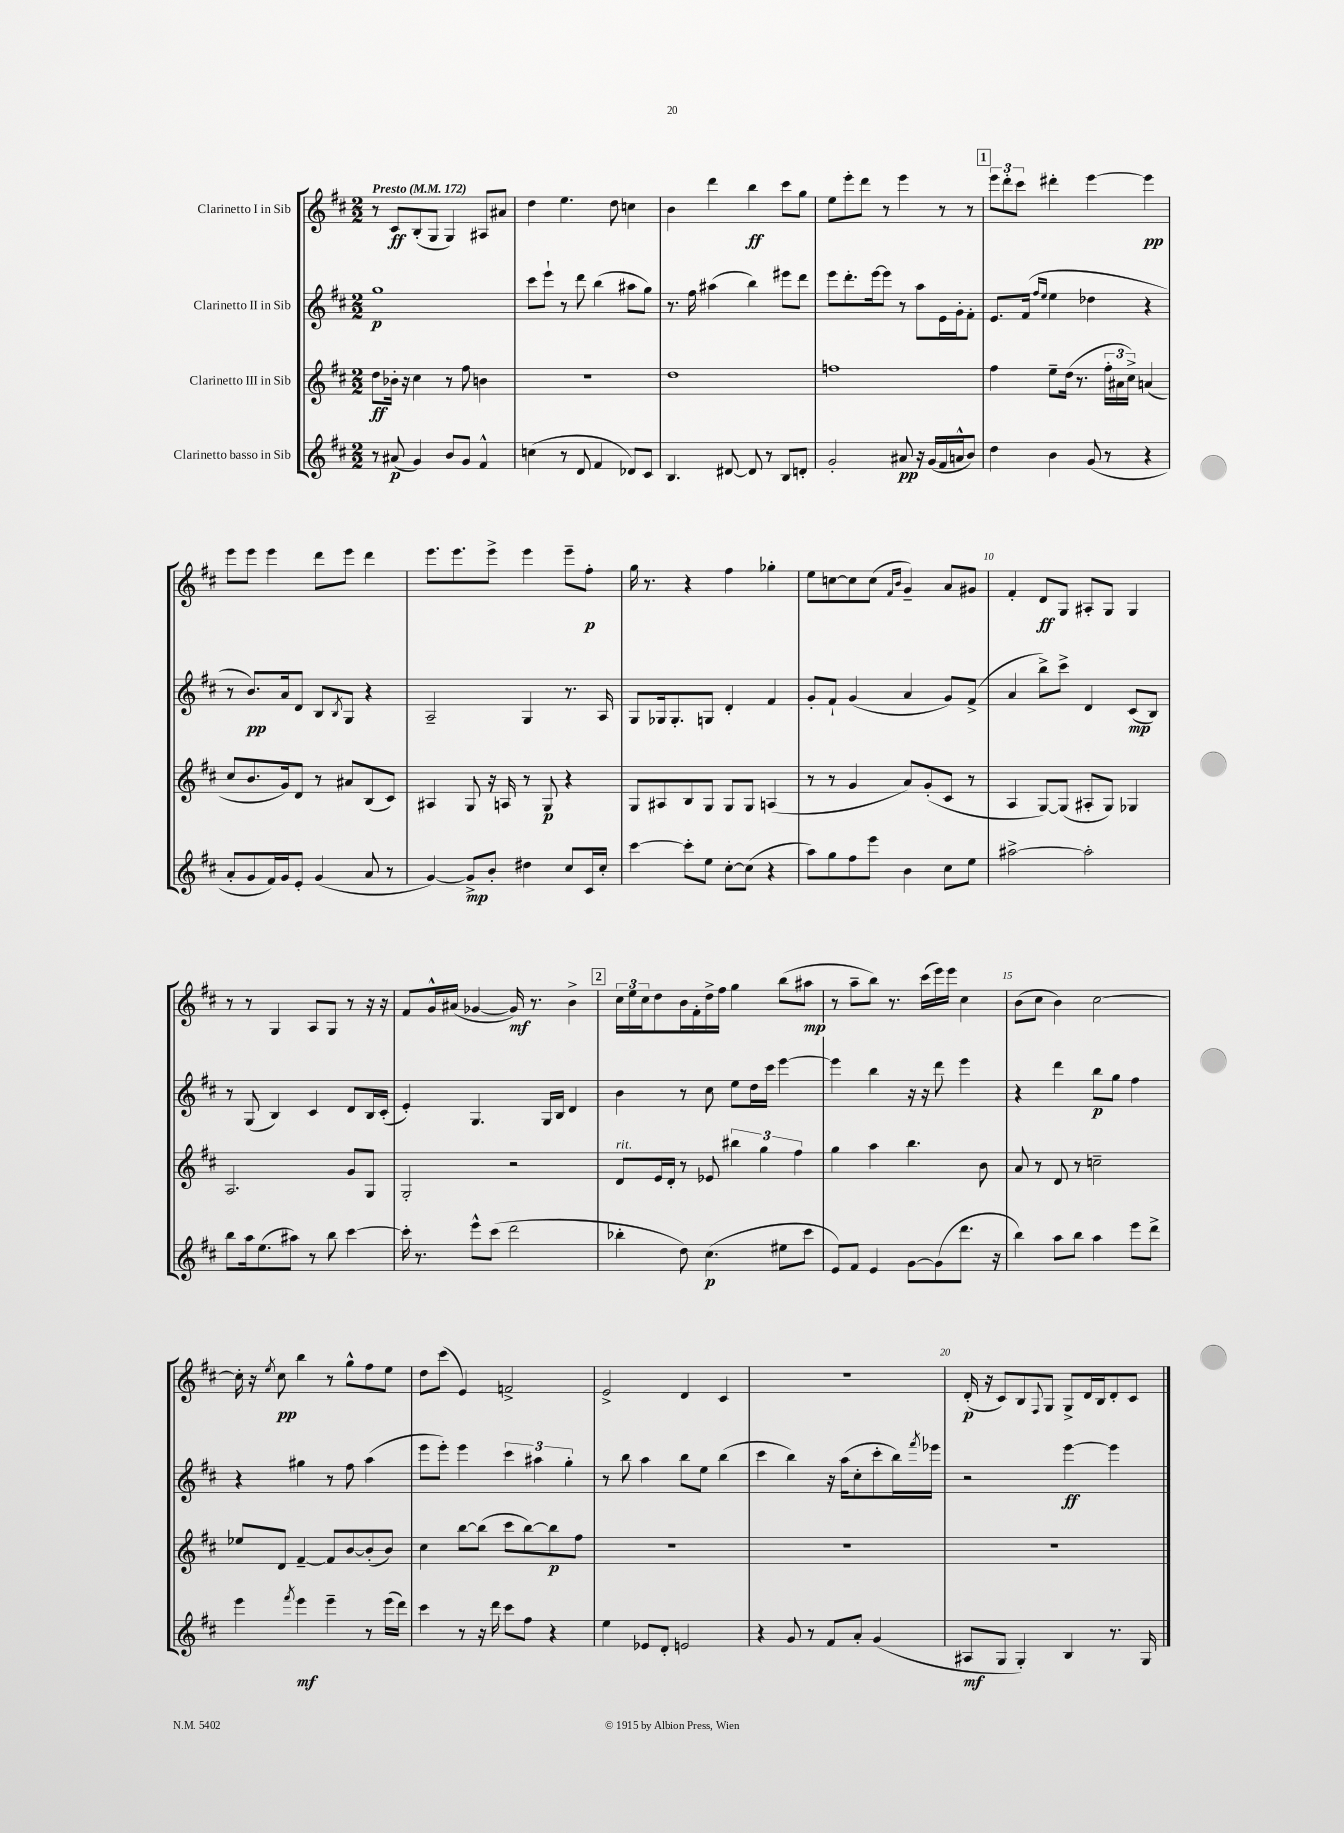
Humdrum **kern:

**kern	**kern	**kern	**kern
*staff4	*staff3	*staff2	*staff1
*clefG2	*clefG2	*clefG2	*clefG2
*k[f#c#]	*k[f#c#]	*k[f#c#]	*k[f#c#]
*M2/2	*M2/2	*M2/2	*M2/2
*MM172	*MM172	*MM172	*MM172
8r	8dd	1gg	8r
(8a#	16b-'	.	8c#
.	16r	.	.
4g)	4cc#	.	(8B'
.	.	.	8G
8b	8r	.	4G)
8g	8ff#	.	.
4f#^^	4b	.	8A#
.	.	.	8a#
=	=	=	=
(4cc	1r	8ccc#	4dd
.	.	8eee`	.
8r	.	8r	4.ee
8d	.	8ddd	.
4f#	.	(4bb	.
.	.	.	8dd
8d-)	.	8aa#	4cc
8c#	.	8gg)	.
=	=	=	=
4.B	1dd	8.r	4b
.	.	16ff#	.
.	.	(4aa#	4ddd
[8d#	.	.	.
8d#]	.	4bb)	4bb
8r	.	.	.
8B	.	8eee#	8ccc#
8d'	.	8ddd	8gg
=	=	=	=
2g'	1ff	8eee	8ee
.	.	8.ddd'	8eee'
.	.	.	8ddd
.	.	[16eee	.
.	.	8eee]	8r
8a#	.	8r	4eee
16r	.	8aa	.
(16g	.	.	.
16f#	.	16e	8r
16a^^	.	16g'	.
8b)	.	8f#'	8r
=	=	=	=
4dd	4ff#	8.e	12eee
.	.	.	12ddd'
.	.	.	12ccc#
.	.	(16f#	.
.	.	16qqff#	.
.	.	16qqee	.
4b	8ee~	4ee	4ddd#'
.	(16dd	.	.
.	8.r	.	.
(8g	.	4dd-	[4eee
8r	24ff#'	.	.
.	24a#	.	.
.	24cc#^)	.	.
4r	(4a	4r	4eee]
=	=	=	=
8a'	8cc#	8r	8eee
8g	8.b	8.b)	8eee
16f#)	.	.	4eee
16g	16g)	16a	.
8e'	8d	8d	.
(4g	8r	8B	8ddd
.	.	8qB	.
.	8a#	8G	8eee
8a	(8B	4r	4ddd
8r	8c#)	.	.
=	=	=	=
[4g)	4A#	2A~	8.eee
.	.	.	8.eee
8g^]	8G	.	.
8b'	16r	.	8eee^
.	16A	.	.
4dd#	8r	4G	4eee
.	8G	.	.
8cc#	4r	8.r	8eee~
16c#	.	.	8ff#'
16cc#'	.	16A	.
=	=	=	=
[4ccc#	8G	8G	16gg
.	.	.	8.r
.	8A#	16G-	.
.	.	8.G-'	.
8ccc#']	8B	.	4r
8ee	8G	8G	.
[8cc#'	8G	4d'	4ff#
(8cc#]	8G	.	.
4r	(4A	4f#	4gg-'
=	=	=	=
8aa)	8r	8g'	8ee
8gg	8r	8f#`	[8cc
8ff#	4g	(4g	8cc]
8eee	.	.	(8cc
.	.	.	16qqf#
.	.	.	16qqb
4b	8a)	4a	4g~)
.	(8g'	.	.
8cc#	8c#	8g)	8a
8ee	8r	(8f#^	8g#
=	=	=	=
[2aa#^	4A	4a	4f#'
.	[8G)	8bb^)	8d
.	(8G]	8ccc#^	8G
2aa#']	8A#'	4d	8A#'
.	8G)	.	8G
.	4G-	(8c#	4G
.	.	8B)	.
=	=	=	=
8bb	2.A	8r	8r
16aa	.	(8G	8r
(8.ee	.	.	.
.	.	4B)	4G
8aa#)	.	.	.
8r	.	4c#	8A
8bb	.	.	8G
[4ccc#	8g	8d	8r
.	8G	16B	16r
.	.	(16c#'	16r
=	=	=	=
16ccc#']	2G'	4e')	8f#
8.r	.	.	.
.	.	.	16g^^
.	.	.	(16a#
8eee^^	.	4.G	[4g-
(8ccc#	.	.	.
2ddd	2r	.	16g-])
.	.	.	8.r
.	.	16G	.
.	.	16B	.
.	.	4d	4b^
=	=	=	=
4bb-'	8d	4b	24cc#
.	.	.	24ee
.	.	.	24cc#
.	16e	.	8dd
.	16d'	.	.
8dd)	8r	8r	16b
.	.	.	16f#'
(4.cc#	8e-	8cc#	16dd^
.	.	.	16ff#
.	6bb#	8ee	4gg
.	.	16dd	.
.	6gg	.	.
.	.	16ccc#	.
8ee#	.	[4eee	(8bb
.	6ff#	.	.
8ccc#	.	.	8aa#
=	=	=	=
8e)	4gg	4eee]	8r
8f#	.	.	8aa~
4e	4aa	4bb	8bb)
.	.	.	8.r
[8g	4.bb	16r	.
.	.	16r	(16ccc#
(8g]	.	8ddd	16eee)
.	.	.	16eee
8.ddd	.	4eee	4cc#
.	8b	.	.
16r	.	.	.
=	=	=	=
4bb)	8a	4r	(8b
.	8r	.	8cc#
8aa	8d	4ddd	4b)
8bb	8r	.	.
4aa	2cc~	8bb	[2cc#
.	.	8gg	.
8eee	.	4ff#	.
8ddd^	.	.	.
=	=	=	=
4eee	8ee-	4r	16cc#']
.	.	.	16r
.	.	.	8qee
.	8d	.	8cc#
8qfff#	.	.	.
4eee	[4f#~	4gg#	4bb
4eee~	8f#]	8r	8r
.	[8b	8ff#	8gg^^
8r	(8b']	(4aa	8ff#
(16eee	8b)	.	8ee
16ddd)	.	.	.
=	=	=	=
4ccc#	4cc#	8eee	8dd
.	.	8eee')	(8ccc#
8r	[8bb	4eee	4e)
16r	(8bb]	.	.
16ddd	.	.	.
8ccc#	8ccc#	6ccc#	2f^
8ff#	[8bb)	.	.
.	.	6aa#	.
4r	8bb]	.	.
.	.	6gg'	.
.	8ff#	.	.
=	=	=	=
4ee	1r	8r	2e^
.	.	8bb	.
8e-	.	4aa	.
8d'	.	.	.
2e	.	8bb	4d
.	.	8ee	.
.	.	(4bb	4c#
=	=	=	=
4r	1r	4ccc#	1r
8g	.	4bb)	.
8r	.	.	.
8f#	.	16r	.
.	.	(16aa	.
8a'	.	8cc#'	.
(4g	.	8ccc#'	.
.	.	16bb)	.
.	.	8qfff#	.
.	.	16eee-	.
=	=	=	=
8A#	1r	2r	(16d'
.	.	.	16r
8G	.	.	8c#)
4G')	.	.	8B
.	.	.	8qqF#
.	.	.	8G
4B	.	[4eee	8G^
.	.	.	16d
.	.	.	16B
8.r	.	4eee]	8d'
.	.	.	8c#
16G	.	.	.
==	==	==	==
*-	*-	*-	*-
